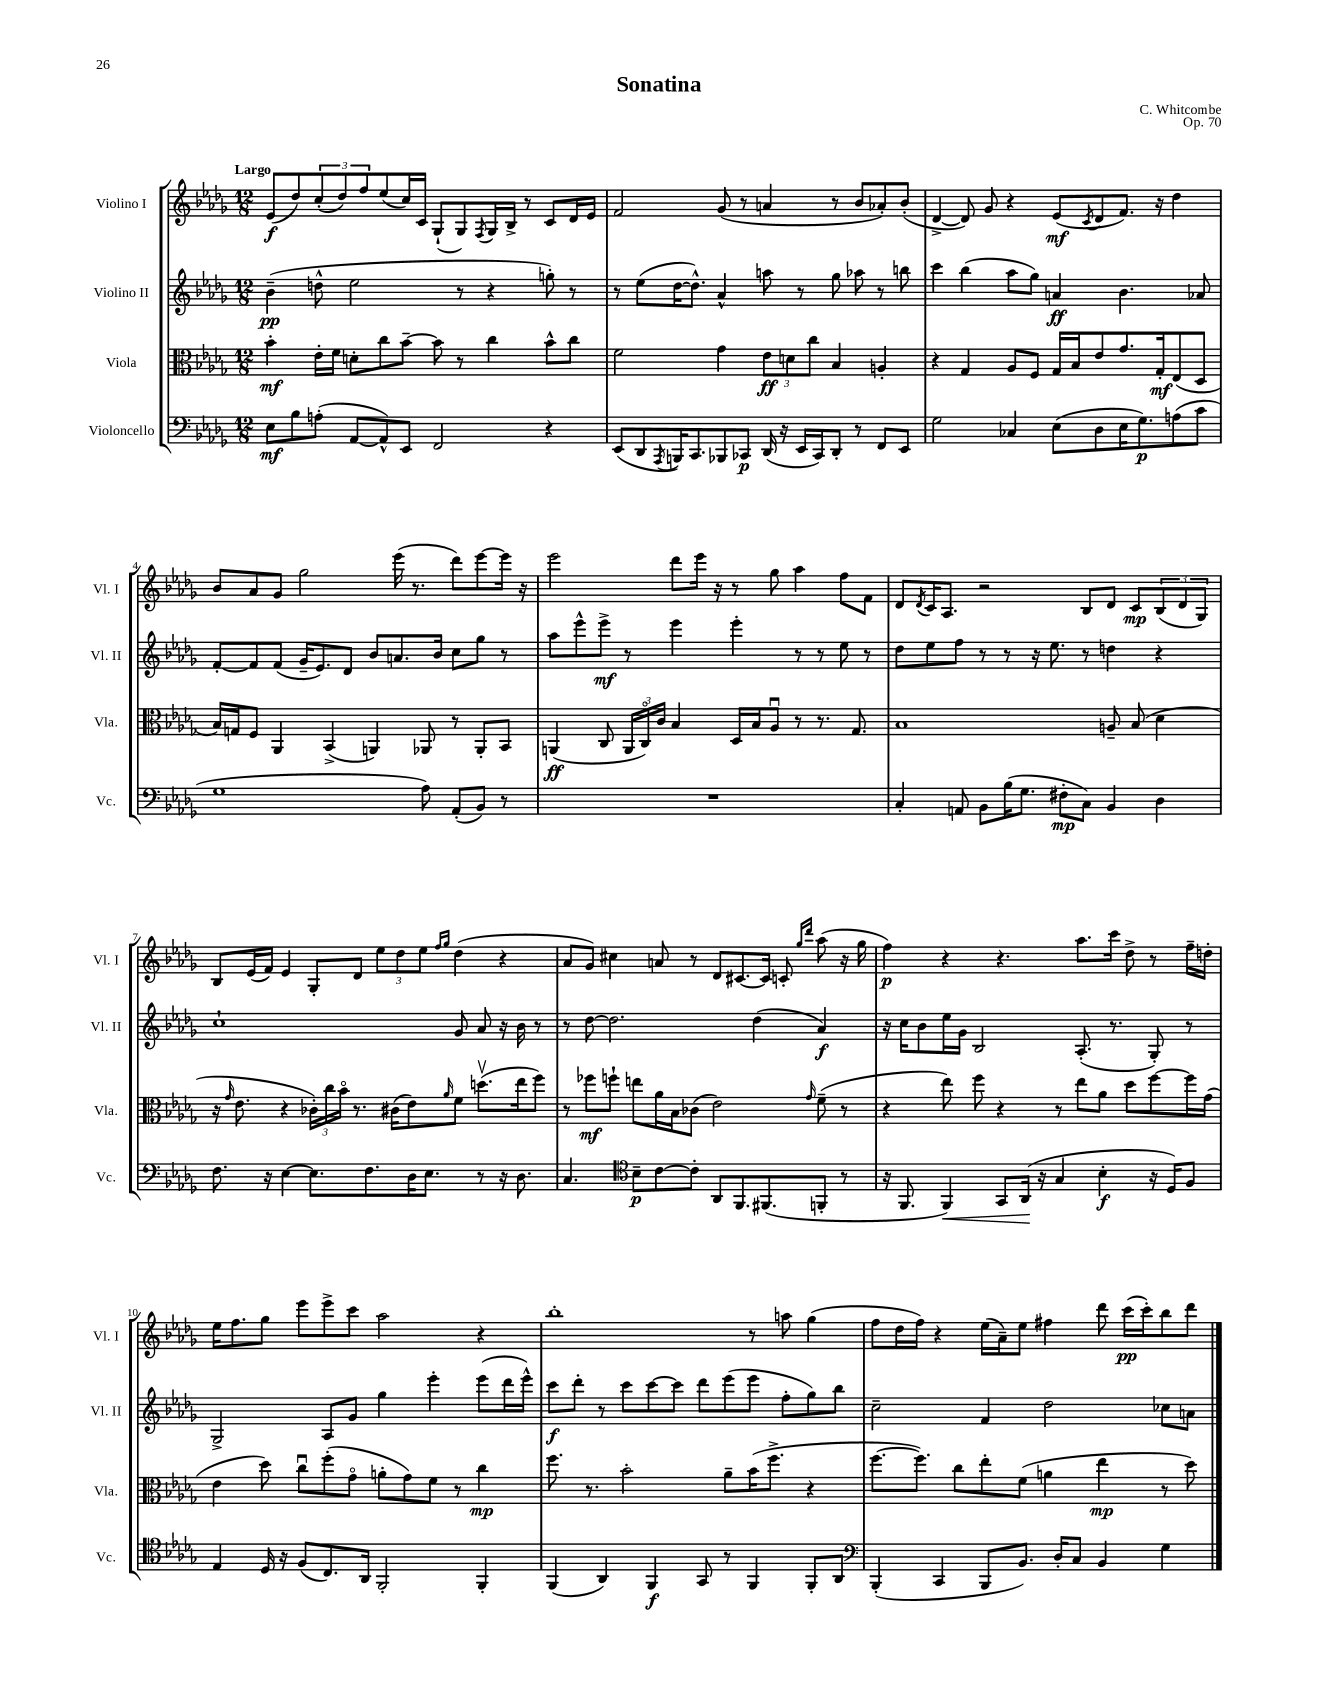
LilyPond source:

\header { title = "Sonatina" composer = "C. Whitcombe" opus = "Op. 70" }
<<
\new StaffGroup <<
\new Staff = "s0" \with { instrumentName = "Violino I" shortInstrumentName = "Vl. I" } {
    \clef treble \key des \major \numericTimeSignature \time 12/8 \tempo "Largo"
    ees'8\f( des''8) \tuplet 3/2 { c''8-.( des''8) f''8 } ees''8( c''16) c'16 ges8-!( ges8) \acciaccatura { f8 } ges16 bes16-> r8 c'8 des'16 ees'16 |
    f'2 ges'8( r8 a'4 r8 bes'8 aes'8-.) bes'8-.( |
    des'4~-> des'8) ges'8 r4 ees'8\mf( \acciaccatura { c'8 } des'8 f'8.) r16 des''4 |
    bes'8 aes'8 ges'8 ges''2 ees'''16( r8. des'''8) ees'''8~ ees'''16 r16 |
    ees'''2 des'''8 ees'''16 r16 r8 ges''8 aes''4 f''8 f'8 |
    des'8 \acciaccatura { des'8 } c'16 aes8. r2 bes8 des'8 c'8\mp \tuplet 3/2 { bes8( des'8 ges8) } |
    bes8 ees'16( f'16) ees'4 ges8-. des'8 \tuplet 3/2 { ees''8 des''8 ees''8 } \grace { f''16 ges''16 } des''4( r4 |
    aes'8 ges'8) cis''4 a'8 r8 des'8 cis'8.~ cis'16 c'8-. \grace { ges''16 des'''16 } aes''8( r16 ges''16 |
    f''4\p) r4 r4. aes''8. c'''16 des''8-> r8 f''16-- d''16-. |
    ees''16 f''8. ges''8 ees'''8 ees'''8-> c'''8 aes''2 r4 |
    bes''1-. r8 a''8 ges''4( |
    f''8 des''16 f''16) r4 ees''16( aes'16--) ees''8 fis''4 des'''8 c'''16\pp( c'''16-.) bes''8 des'''8 \bar "|." |
}
\new Staff = "s1" \with { instrumentName = "Violino II" shortInstrumentName = "Vl. II" } {
    \clef treble \key des \major \numericTimeSignature \time 12/8
    bes'4--\pp( d''8-^ ees''2 r8 r4 g''8-.) r8 |
    r8 ees''8( des''16~ des''8.-^) aes'4-^ a''8 r8 ges''8 aes''8 r8 b''8 |
    c'''4 bes''4( aes''8 ges''8) a'4\ff bes'4. aes'8 |
    f'8~-. f'8 f'8( ges'16-- ees'8.) des'8 bes'8 a'8. bes'16 c''8 ges''8 r8 |
    aes''8 ees'''8-^ ees'''8->\mf r8 ees'''4 ees'''4-. r8 r8 ees''8 r8 |
    des''8 ees''8 f''8 r8 r8 r16 ees''8. r8 d''4 r4 |
    c''1-! ges'8 aes'8 r16 bes'16 r8 |
    r8 des''8~ des''2. des''4( aes'4\f) |
    r16 c''16 bes'8 ees''16 ges'16 bes2 aes8.-.( r8. ges8-.) r8 |
    ges2-> aes8 ges'8 ges''4 ees'''4-. ees'''8( des'''16 ees'''16-^) |
    c'''8\f des'''8-. r8 c'''8 c'''8~ c'''8 des'''8 ees'''8( ees'''8 f''8-. ges''8) bes''8 |
    c''2-- f'4 des''2 ces''8 a'8 \bar "|." |
}
\new Staff = "s2" \with { instrumentName = "Viola" shortInstrumentName = "Vla." } {
    \clef alto \key des \major \numericTimeSignature \time 12/8
    bes'4-.\mf ees'16-. f'16 d'8-. c''8 bes'8~-- bes'8 r8 c''4 bes'8-^ c''8 |
    f'2 ges'4 \tuplet 3/2 { ees'8\ff d'8 c''8 } bes4 a4-. |
    r4 ges4 aes8 f8 ges16 bes16 ees'8 ges'8. ges16-.\mf ees8( des8 |
    bes16) g16 f8 aes,4 bes,4->( a,4) aes,8 r8 aes,8-. bes,8 |
    a,4\ff( c8 \tuplet 3/2 { a,16 c16\flageolet) c'16 } bes4 des16 bes16 aes8\downbow r8 r8. ges8. |
    bes1 a8-- bes8( des'4 |
    r16 \grace { ges'16 } ees'8. r4 \tuplet 3/2 { ces'16-.) c''16 bes'16\flageolet } r8. cis'16( ees'8) \grace { aes'16 } f'8 d''8.\upbow( ees''16 f''8) |
    r8 fes''8\mf f''8-! e''8 aes'16 bes16 ces'8( ees'2) \grace { ges'16 } f'8--( r8 |
    r4 ees''8) f''8 r4 r8 ees''8 aes'8 des''8 f''8~ f''16 ges'16( |
    ees'4 des''8) c''8\downbow f''8-.( ges'8\flageolet a'8-. ges'8) f'8 r8 c''4\mp |
    f''8. r8. bes'2-. aes'8-- bes'16( f''8.-> r4 |
    f''8.~ f''8.) c''8 ees''8-. f'8( a'4 ees''4\mp r8 des''8) \bar "|." |
}
\new Staff = "s3" \with { instrumentName = "Violoncello" shortInstrumentName = "Vc." } {
    \clef bass \key des \major \numericTimeSignature \time 12/8
    ees8\mf bes8 a8-.( aes,8~ aes,8-^) ees,8 f,2 r4 |
    ees,8( des,8 \acciaccatura { aes,,8 } b,,16) c,8. bes,,8 ces,8\p des,16( r16 ees,16 ces,16) des,8-. r8 f,8 ees,8 |
    ges2 ces4 ees8( des8 ees16 ges8.\p) a8( c'8 |
    ges1 aes8) aes,8-.( bes,8) r8 |
    R1. |
    c4-. a,8 bes,8 bes16( ges8. fis8-.\mp c8) bes,4 des4 |
    f8. r16 ees4~ ees8. f8. des16 ees8. r8 r16 des8. |
    c4. \clef tenor bes8--\p c'8~ c'8-. aes,8 f,8. fis,8.( f,8-. r8 |
    r16 f,8. f,4\<) ges,8 aes,16\!( r16 ges4 bes4-.\f r16 des16) f8 |
    ees4 des16 r16 f8( c8.) aes,16 f,2-. f,4-. |
    f,4( aes,4) f,4\f ges,8 r8 f,4 f,8-. aes,8 |
    \clef bass bes,,4-.( c,4 bes,,8 bes,8.) des16-. c8 bes,4 ges4 \bar "|." |
}
>>
>>
